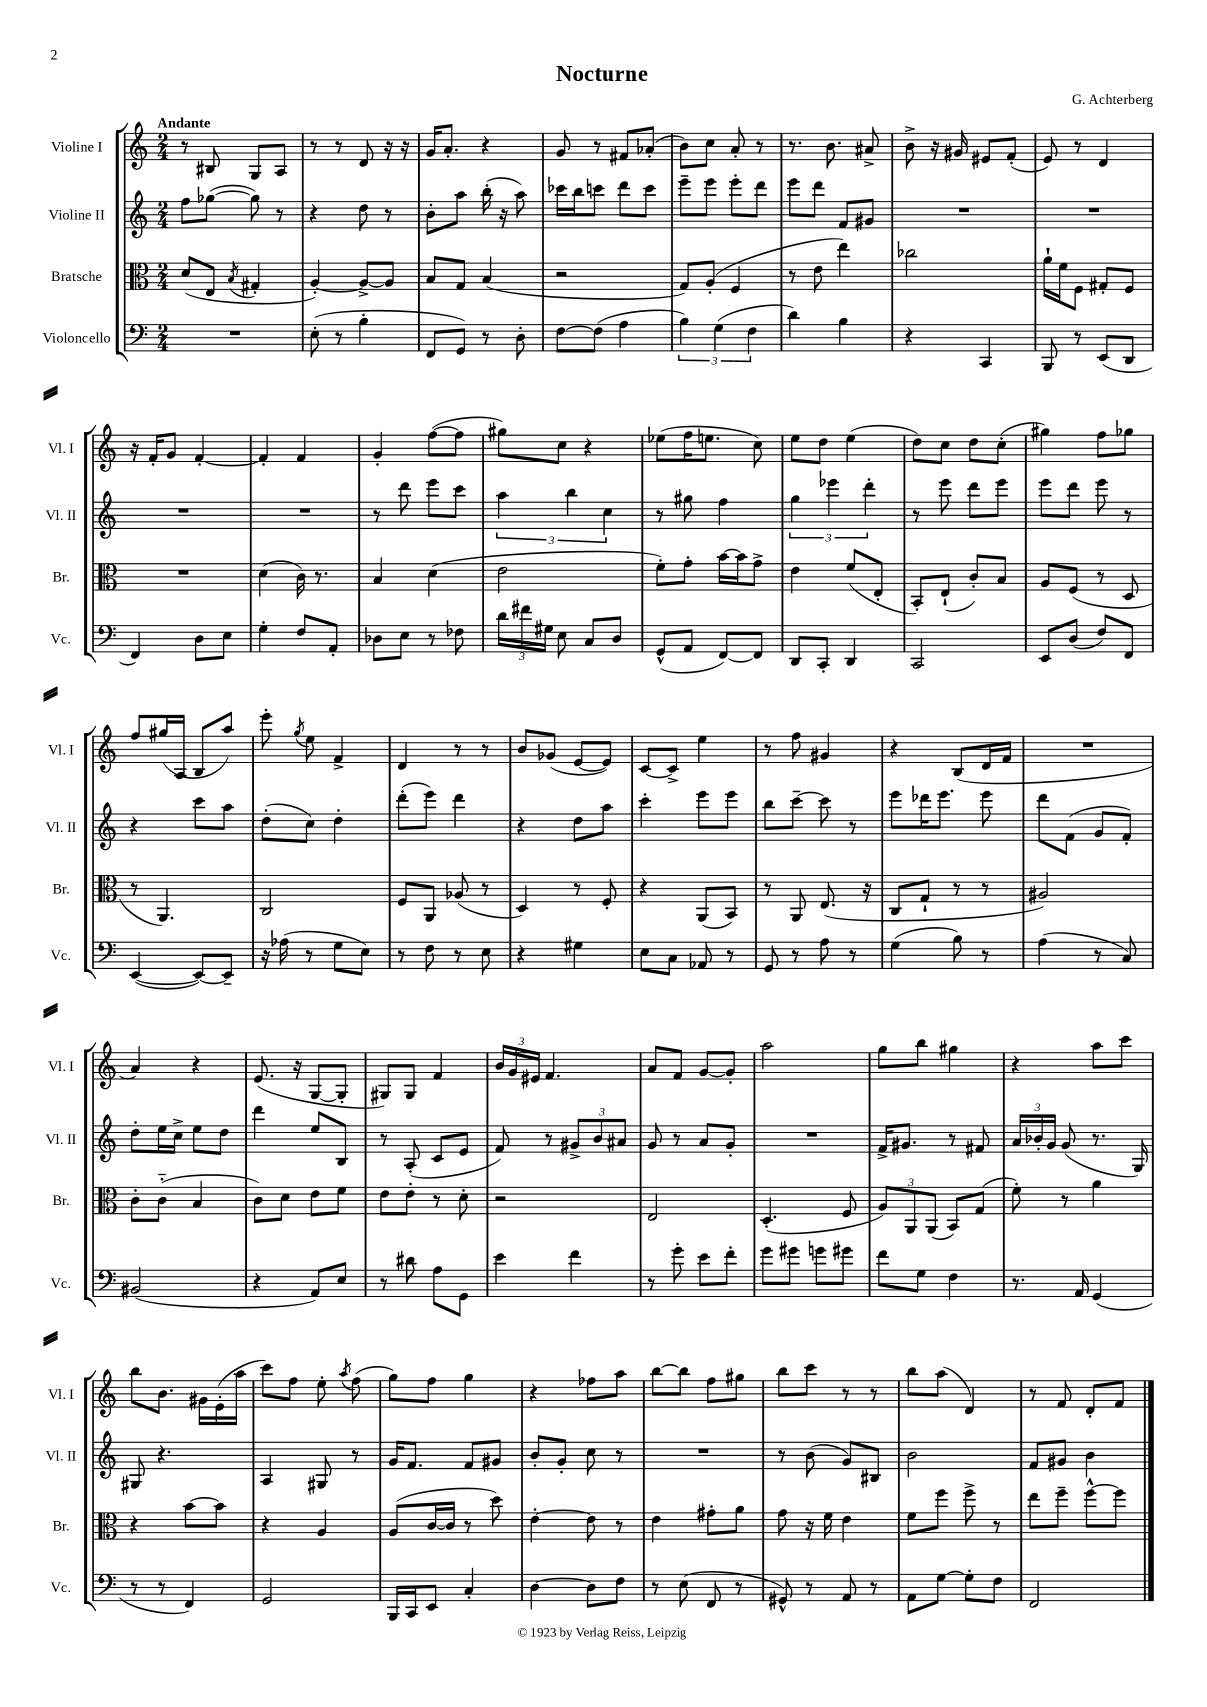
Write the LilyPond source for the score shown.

\header { title = "Nocturne" composer = "G. Achterberg" }
<<
\new StaffGroup <<
\new Staff = "s0" \with { instrumentName = "Violine I" shortInstrumentName = "Vl. I" } {
    \clef treble \key c \major \numericTimeSignature \time 2/4 \tempo "Andante"
    \autoBeamOff r8 bis8 g8[ a8] |
    r8 r8 d'8 r16 r16 |
    g'16[ a'8.]-. r4 |
    g'8 r8 fis'8[ aes'8]-.( |
    b'8[) c''8] a'8-. r8 |
    r8. b'8. ais'8-> |
    b'8-> r16 gis'16 eis'8[ f'8]-.( |
    e'8) r8 d'4 |
    r16 f'16[-. g'8] f'4~-. |
    f'4-. f'4 |
    g'4-. f''8[~( f''8] |
    gis''8[) c''8] r4 |
    ees''8[( f''16 e''8.] c''8) |
    e''8[ d''8] e''4( |
    d''8[) c''8] d''8[ c''8]-.( |
    gis''4) f''8[ ges''8] |
    f''8[ gis''16( a16] b8[ a''8]) |
    e'''8-. \acciaccatura { g''8 } e''8 f'4-> |
    d'4 r8 r8 |
    b'8[ ges'8]( e'8[~ e'8]) |
    c'8[~ c'8]-> e''4 |
    r8 f''8 gis'4 |
    r4 b8[( d'16 f'16] |
    R2 |
    a'4) r4 |
    e'8.( r16 g8[~ g8]-. |
    gis8[) gis8] f'4 |
    \tuplet 3/2 { b'16[ g'16 eis'16] } f'4. |
    a'8[ f'8] g'8[~ g'8]-. |
    a''2 |
    g''8[ b''8] gis''4 |
    r4 a''8[ c'''8] |
    b''8[ b'8.] gis'16[ e'16-.( a''16] |
    c'''8[) f''8] e''8-. \acciaccatura { a''8 } f''8( |
    g''8[) f''8] g''4 |
    r4 fes''8[ a''8] |
    b''8[~ b''8] f''8[ gis''8] |
    b''8[ c'''8] r8 r8 |
    b''8[ a''8]( d'4) |
    r8 f'8 d'8[-. f'8] \bar "|." |
}
\new Staff = "s1" \with { instrumentName = "Violine II" shortInstrumentName = "Vl. II" } {
    \clef treble \key c \major \numericTimeSignature \time 2/4
    \autoBeamOff f''8[ ges''8]~( ges''8) r8 |
    r4 d''8 r8 |
    b'8[-. a''8] b''16-.( r16 a''8) |
    ces'''16[ b''16 c'''8] d'''8[ c'''8] |
    e'''8[-- e'''8] e'''8[-. d'''8] |
    e'''8[ d'''8] f'8[ gis'8] |
    R2 |
    R2 |
    R2 |
    R2 |
    r8 d'''8 e'''8[ c'''8] |
    \tuplet 3/2 { a''4 b''4 c''4 } |
    r8 gis''8 f''4 |
    \tuplet 3/2 { g''4 ees'''4 d'''4-. } |
    r8 e'''8 d'''8[ e'''8] |
    e'''8[ d'''8] e'''8 r8 |
    r4 c'''8[ a''8] |
    d''8[-.( c''8]) d''4-. |
    d'''8[-.( e'''8]) d'''4 |
    r4 d''8[ a''8] |
    c'''4-. e'''8[ e'''8] |
    b''8[ c'''8]~-- c'''8 r8 |
    e'''8[ des'''16 e'''8.] e'''8 |
    d'''8[ f'8]( g'8[ f'8]-.) |
    d''8[-. e''16 c''16]-> e''8[ d''8] |
    d'''4 e''8[ b8] |
    r8 a8-.( c'8[ e'8] |
    f'8) r8 \tuplet 3/2 { gis'8[-> b'8 ais'8] } |
    g'8 r8 a'8[ g'8]-. |
    R2 |
    f'16[-> gis'8.] r8 fis'8 |
    \tuplet 3/2 { a'16[ bes'16-. g'16] } g'8( r8. g16) |
    gis8 r4. |
    a4 gis8 r8 |
    g'16[ f'8.] f'8[ gis'8] |
    b'8[-. g'8]-. c''8 r8 |
    R2 |
    r8 b'8( g'8[) bis8] |
    b'2 |
    f'8[ gis'8] b'4 \bar "|." |
}
\new Staff = "s2" \with { instrumentName = "Bratsche" shortInstrumentName = "Br." } {
    \clef alto \key c \major \numericTimeSignature \time 2/4
    \autoBeamOff d'8[( e8] \acciaccatura { b8 } gis4-. |
    a4~-.) a8[~-> a8] |
    b8[ g8] b4( |
    r2 |
    g8[) a8]-.( f4 |
    r8 e'8 e''4) |
    ces''2 |
    a'16[-! f'16 f8] gis8[-. f8] |
    R2 |
    d'4( c'16) r8. |
    b4 d'4( |
    e'2 |
    f'8[-.) g'8]-. b'16[~ b'16 g'8]-> |
    e'4 f'8[( e8]-. |
    b,8[-.) e8]-!( c'8[-.) b8] |
    a8[ f8]( r8 d8 |
    r8 a,4.) |
    c2 |
    f8[ a,8] aes8( r8 |
    d4) r8 f8-. |
    r4 a,8[( b,8]) |
    r8 a,8 e8.( r16 |
    c8[ g8]-! r8 r8 |
    ais2) |
    c'8[-. c'8]-_( b4 |
    c'8[) d'8] e'8[ f'8] |
    e'8[ e'8]-. r8 d'8-. |
    r2 |
    e2 |
    d4.-.( f8 |
    \tuplet 3/2 { a8[) a,8 a,8]( } b,8[) g8]( |
    f'8-.) r8 a'4 |
    r4 b'8[~ b'8] |
    r4 a4 |
    a8[( c'16~ c'16] r8 d''8) |
    e'4~-. e'8 r8 |
    e'4 gis'8[-. a'8] |
    g'8 r16 f'16 e'4 |
    f'8[ f''8] f''8-> r8 |
    e''8[ f''8]-- f''8[~-^ f''8] \bar "|." |
}
\new Staff = "s3" \with { instrumentName = "Violoncello" shortInstrumentName = "Vc." } {
    \clef bass \key c \major \numericTimeSignature \time 2/4
    \autoBeamOff R2 |
    e8-.( r8 b4-. |
    f,8[ g,8]) r8 d8-. |
    f8[~ f8]( a4 |
    \tuplet 3/2 { b4) g4( f4 } |
    d'4) b4 |
    r4 c,4 |
    b,,8 r8 e,8[( d,8] |
    f,4) d8[ e8] |
    g4-. f8[ a,8]-. |
    des8[ e8] r8 fes8 |
    \tuplet 3/2 { d'16[ fis'16 gis16] } e8 c8[ d8] |
    g,8[-^( a,8] f,8[~) f,8] |
    d,8[ c,8]-. d,4 |
    c,2 |
    e,8[ d8]( f8[) f,8] |
    e,4~( e,8[~) e,8]-- |
    r16 aes16( r8 g8[ e8]) |
    r8 f8 r8 e8 |
    r4 gis4 |
    e8[ c8] aes,8 r8 |
    g,8 r8 a8 r8 |
    g4( b8) r8 |
    a4( r8 c8) |
    bis,2( |
    r4 a,8[) e8] |
    r8 dis'8 a8[ g,8] |
    e'4 f'4 |
    r8 g'8-. e'8[ f'8]-. |
    g'8[ gis'8] g'8[ gis'8] |
    f'8[ g8] f4 |
    r8. a,16 g,4( |
    r8 r8 f,4) |
    g,2 |
    b,,16[ c,16 e,8] c4-. |
    d4~ d8[ f8] |
    r8 e8( f,8 r8 |
    gis,8-^) r8 a,8 r8 |
    a,8[ g8]~ g8[-. f8] |
    f,2 \bar "|." |
}
>>
>>
\layout { \context { \Score \remove "Bar_number_engraver" } }
